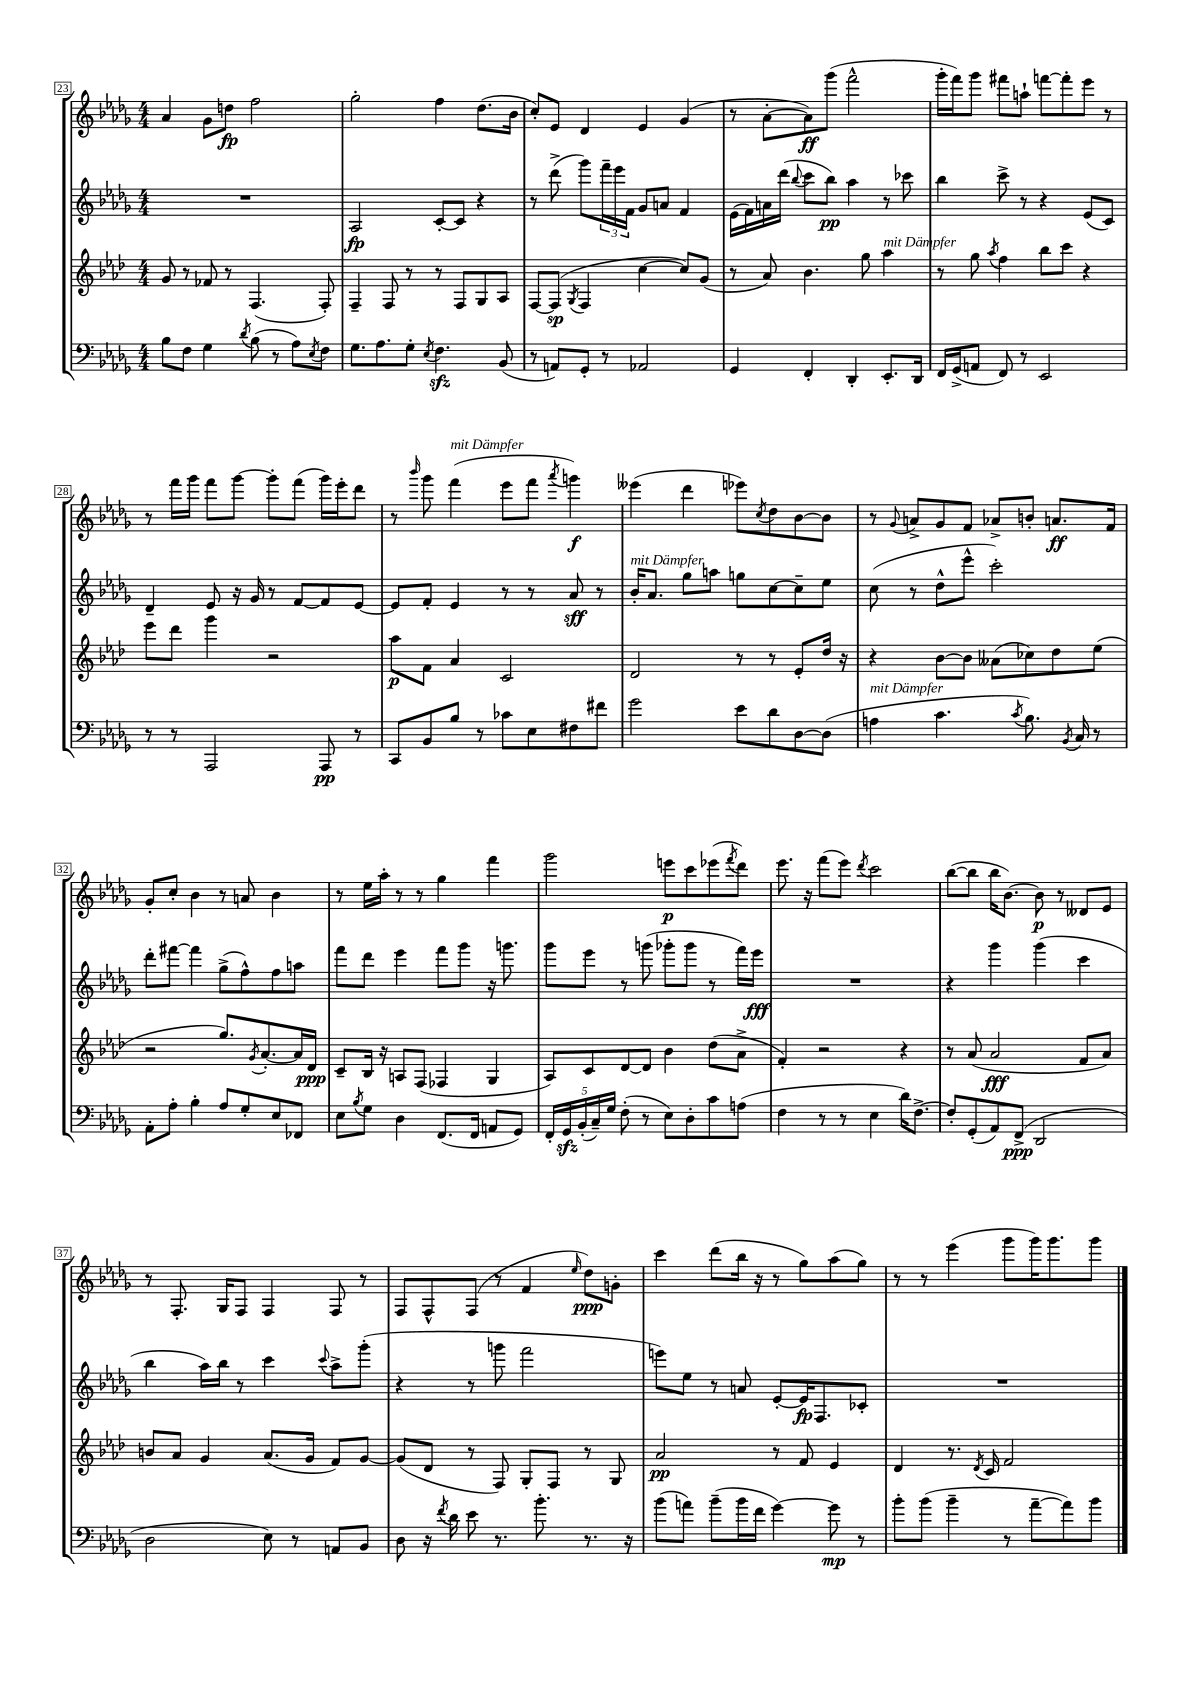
<<
\new StaffGroup <<
\new Staff = "s0" {
    \clef treble \key des \major \numericTimeSignature \time 4/4
    aes'4 ges'8 d''8\fp f''2 |
    ges''2-. f''4 des''8.( bes'16 |
    c''8-.) ees'8 des'4 ees'4 ges'4( |
    r8 aes'8~-. aes'8\ff) ges'''8( f'''2-^ |
    ges'''16-. f'''16) ges'''8 fis'''8 a''8-! f'''8~ f'''8-. ees'''8 r8 |
    r8 f'''16 ges'''16 f'''8 ges'''8~ ges'''8-. f'''8( ges'''16) ees'''16-. des'''8 |
    r8 \grace { bes'''16 } ges'''8 f'''4^\markup { \italic "mit Dämpfer" }( ees'''8 f'''8 \acciaccatura { aes'''8 } g'''4\f) |
    eeses'''4( des'''4 ees'''8) \acciaccatura { c''8 } des''8 bes'8~ bes'8 |
    r8 \appoggiatura { ges'8 } a'8-> ges'8 f'8 aes'8-> b'8-. a'8.\ff f'16 |
    ges'8-. c''8-. bes'4 r8 a'8 bes'4 |
    r8 ees''16 aes''16-. r8 r8 ges''4 f'''4 |
    ges'''2 e'''8\p c'''8 ees'''8( \acciaccatura { f'''8 } des'''8) |
    ees'''8. r16 f'''8( ees'''8) \acciaccatura { des'''8 } c'''2 |
    bes''8~( bes''8 bes''16 bes'8.~) bes'8\p r8 deses'8 ees'8 |
    r8 f8.-. ges16 f8 f4 f8 r8 |
    f8 f8-^ f8( r8 f'4 \grace { ees''16 } des''8\ppp) g'8-. |
    c'''4 des'''8( bes''16 r16 r8 ges''8) aes''8( ges''8) |
    r8 r8 ees'''4( ges'''8 ges'''16) ges'''8. ges'''8 \bar "|." |
}
\new Staff = "s1" {
    \clef treble \key des \major \numericTimeSignature \time 4/4
    R1 |
    aes2\fp c'8~-. c'8 r4 |
    r8 des'''8->( ges'''8) \tuplet 3/2 { f'''16-- ees'''16 f'16 } ges'8 a'8 f'4 |
    ees'16( f'16) a'16 des'''16( \appoggiatura { bes''8 } c'''8 bes''8\pp) aes''4 r8 ces'''8 |
    bes''4 c'''8-> r8 r4 ees'8( c'8) |
    des'4-- ees'8 r16 ges'16 r8 f'8~ f'8 ees'8~ |
    ees'8 f'8-. ees'4 r8 r8 aes'8\sff r8 |
    bes'16-.^\markup { \italic "mit Dämpfer" } aes'8. ges''8 a''8 g''8 c''8~ c''8-- ees''8 |
    c''8( r8 des''8-^ ees'''8-^ c'''2-.) |
    des'''8-. fis'''8~ fis'''4 ges''8->( f''8-^) f''8 a''8 |
    f'''8 des'''8 ees'''4 f'''8 ges'''8 r16 g'''8. |
    ges'''8 ees'''8 r8 g'''8( ges'''8-. ges'''8 r8 f'''16) ees'''16\fff |
    R1 |
    r4 ges'''4 ges'''4( c'''4 |
    bes''4 aes''16) bes''16 r8 c'''4 \appoggiatura { c'''8 } aes''8-> ges'''8-.( |
    r4 r8 g'''8 f'''2 |
    e'''8) ees''8 r8 a'8 ees'8~-. ees'16\fp f8. ces'8-. |
    R1 \bar "|." |
}
\new Staff = "s2" {
    \clef treble \key aes \major \numericTimeSignature \time 4/4
    g'8 r8 fes'8 r8 f4.( f8-.) |
    f4-- f8 r8 r8 f8 g8 aes8 |
    f8~ f8\sp( \acciaccatura { g8 } f4 c''4~ c''8) g'8( |
    r8 aes'8) bes'4. g''8 aes''4^\markup { \italic "mit Dämpfer" } |
    r8 g''8 \acciaccatura { aes''8 } f''4 bes''8 c'''8 r4 |
    ees'''8 des'''8 g'''4 r2 |
    aes''8\p f'8 aes'4 c'2 |
    des'2 r8 r8 ees'8-. des''16 r16 |
    r4 bes'8~ bes'8 aeses'8( ces''8) des''8 ees''8( |
    r2 g''8.) \acciaccatura { g'8 } aes'8.~-. aes'16 des'16\ppp |
    c'8-- bes16 r16 a8 f8( fes4 g4 |
    aes8) c'8 des'8~ des'8 bes'4 des''8( aes'8-> |
    f'4-.) r2 r4 |
    r8 aes'8( aes'2\fff f'8 aes'8) |
    b'8 aes'8 g'4 aes'8.( g'16 f'8) g'8~ |
    g'8( des'8 r8 f8) g8-. f8 r8 g8 |
    aes'2\pp r8 f'8 ees'4 |
    des'4 r8. \acciaccatura { des'8 } c'16 f'2 \bar "|." |
}
\new Staff = "s3" {
    \clef bass \key des \major \numericTimeSignature \time 4/4
    bes8 f8 ges4 \acciaccatura { des'8 } bes8( r8 aes8) \acciaccatura { ees8 } f8 |
    ges8. aes8. ges8-. \acciaccatura { ees8 } f4.\sfz bes,8( |
    r8 a,8) ges,8-. r8 aes,2 |
    ges,4 f,4-. des,4-. ees,8.-. des,16 |
    f,16 ges,16->( a,8 f,8) r8 ees,2 |
    r8 r8 aes,,2 aes,,8\pp r8 |
    c,8 bes,8 bes8 r8 ces'8 ees8 fis8 fis'8 |
    ges'2 ees'8 des'8 des8~ des8( |
    a4^\markup { \italic "mit Dämpfer" } c'4. \acciaccatura { c'8 } bes8.) \acciaccatura { bes,8 } c16 r8 |
    aes,8-. aes8-. bes4-. aes8 ges8-. ees8 fes,8 |
    ees8 \acciaccatura { bes8 } ges8 des4 f,8.( f,16 a,8 ges,8) |
    \tuplet 5/4 { f,16-. ges,16\sfz bes,16-.( c16--) ges16 } f8-.( r8 ees8) des8-. c'8 a8( |
    f4 r8 r8 ees4 des'16) f8.~-> |
    f8-. ges,8-.( aes,8) f,8->\ppp( des,2 |
    des2 ees8) r8 a,8 bes,8 |
    des8 r16 \acciaccatura { f'8 } des'16 ees'8 r8. bes'8.-. r8. r16 |
    bes'8( a'8) bes'8--( bes'16 f'16 ges'4~) ges'8\mp r8 |
    bes'8-. bes'8( bes'4-- r8 aes'8~-- aes'8) bes'8 \bar "|." |
}
>>
>>
\layout { \context { \Score currentBarNumber = #23 \override BarNumber.stencil = #(make-stencil-boxer 0.1 0.3 ly:text-interface::print) } }
